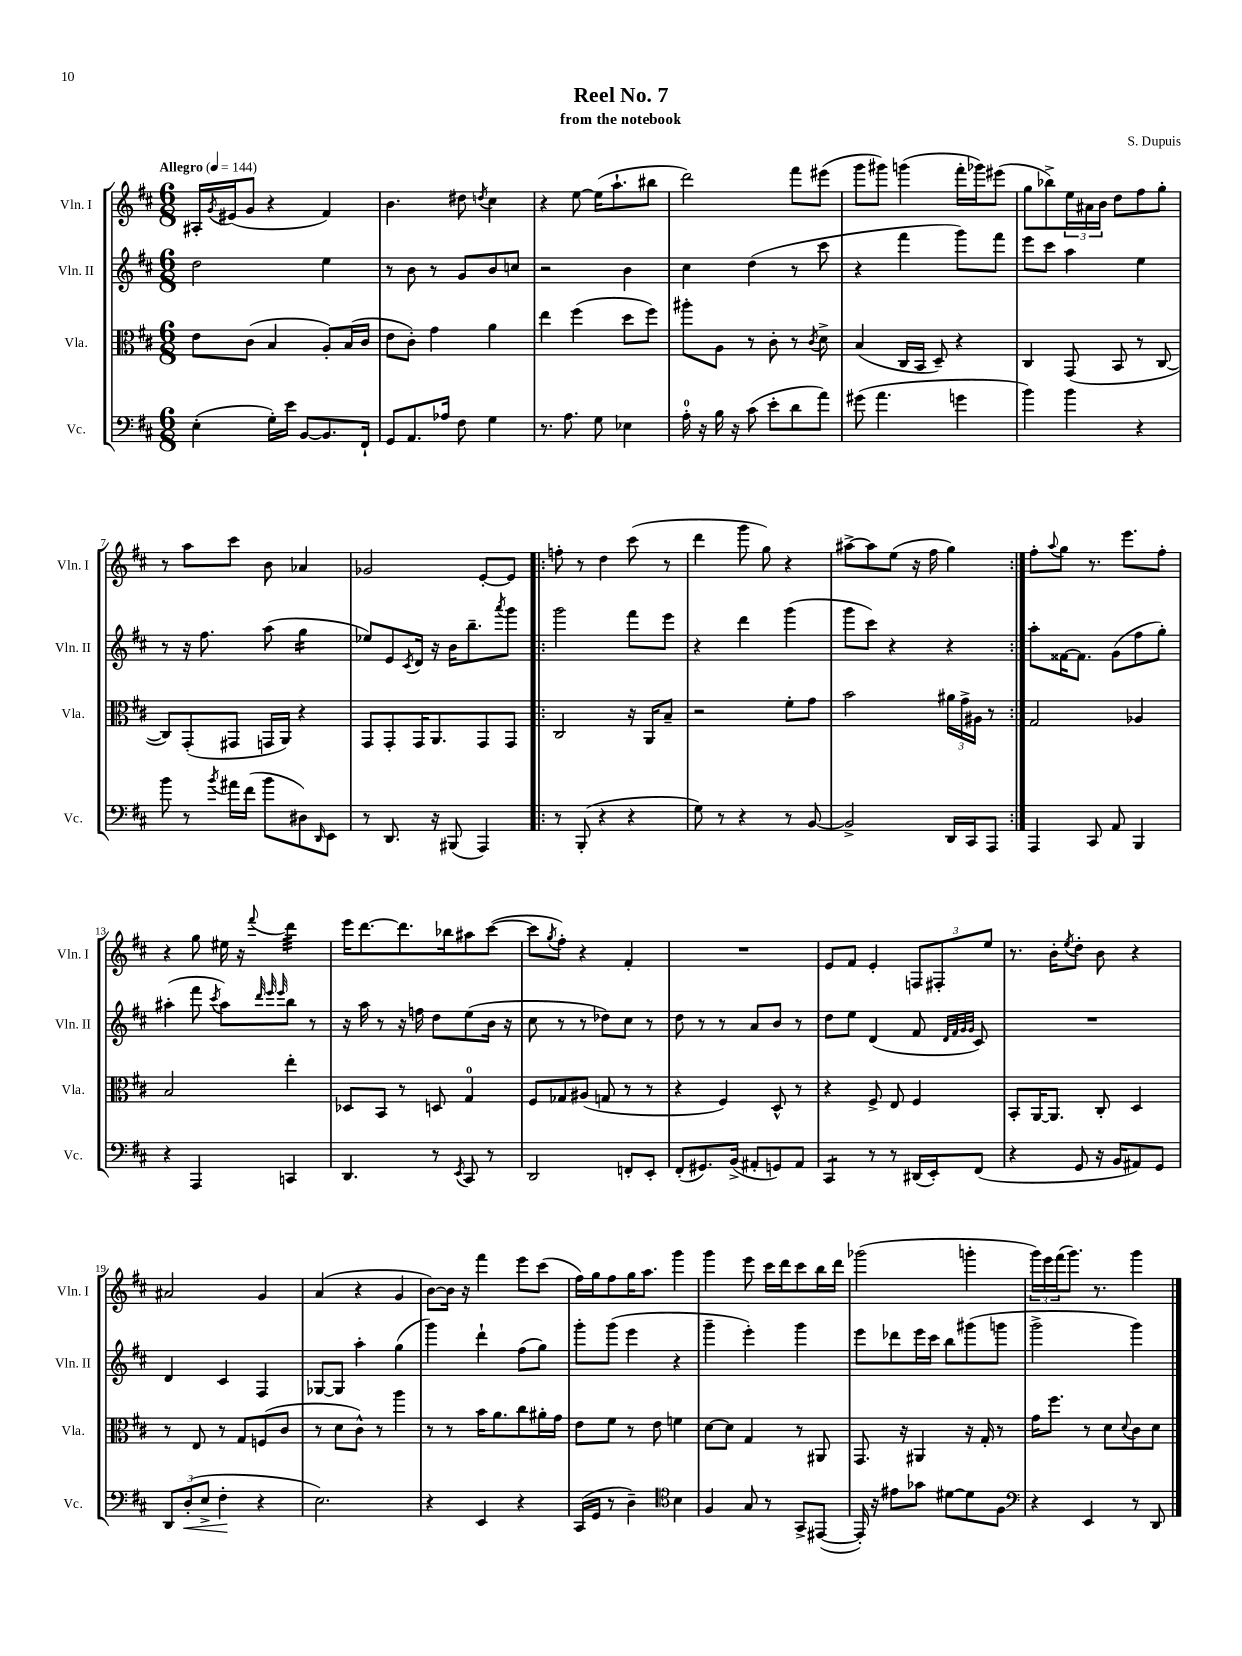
\header { title = "Reel No. 7" composer = "S. Dupuis" subtitle = "from the notebook" }
<<
\new StaffGroup <<
\new Staff = "s0" \with { instrumentName = "Vln. I" shortInstrumentName = "Vln. I" } {
    \clef treble \key d \major \numericTimeSignature \time 6/8 \tempo "Allegro" 4 = 144
    ais16-. \acciaccatura { g'8 } eis'16( g'8 r4 fis'4) |
    b'4. dis''8 \acciaccatura { d''8 } cis''4 |
    r4 e''8~ e''16( a''8.-! bis''8 |
    d'''2) fis'''8 eis'''8( |
    g'''8 gis'''8) g'''4( fis'''16-. ges'''16) eis'''8( |
    g''8 bes''8->) \tuplet 3/2 { e''16 ais'16 b'16 } d''8 fis''8 g''8-. |
    r8 a''8 cis'''8 b'8 aes'4 |
    ges'2 e'8~-. e'8 |
    \repeat volta 2 { f''8-. r8 d''4 cis'''8( r8 |
    d'''4 g'''8 g''8) r4 |
    ais''8~-> ais''8 e''8( r16 fis''16 g''4) | }
    fis''8-. \appoggiatura { a''8 } g''8 r8. e'''8. fis''8-. |
    r4 g''8 eis''16 r16 \appoggiatura { fis'''8 } d'''4:32 |
    e'''16 d'''8.~ d'''8. bes''16 ais''8 cis'''8~( |
    cis'''8 \acciaccatura { g''8 } fis''8-.) r4 fis'4-. |
    R2. |
    e'8 fis'8 e'4-. \tuplet 3/2 { f8 fis8-. e''8 } |
    r8. b'16-. \acciaccatura { e''8 } d''8-. b'8 r4 |
    ais'2 g'4 |
    a'4( r4 g'4 |
    b'8~) b'16 r16 fis'''4 e'''8 cis'''8( |
    fis''16) g''16 fis''8 g''16 a''8. g'''4 |
    g'''4 e'''8 cis'''16 d'''16 cis'''8 b''16 d'''16 |
    ges'''2( g'''4-. |
    \tuplet 3/2 { g'''16) e'''16 fis'''16( } g'''8.) r8. g'''4 \bar "|." |
}
\new Staff = "s1" \with { instrumentName = "Vln. II" shortInstrumentName = "Vln. II" } {
    \clef treble \key d \major \numericTimeSignature \time 6/8
    d''2 e''4 |
    r8 b'8 r8 g'8 b'8 c''8 |
    r2 b'4 |
    cis''4 d''4( r8 cis'''8 |
    r4 fis'''4 g'''8) fis'''8 |
    e'''8 cis'''8 a''4 e''4 |
    r8 r16 fis''8. a''8( g''4:16 |
    ees''8) e'8 \acciaccatura { cis'8 } d'16 r16 b'16 b''8.-- \acciaccatura { a'''8 } g'''8 |
    \repeat volta 2 { g'''2 fis'''8 e'''8 |
    r4 d'''4 g'''4( |
    g'''8 cis'''8) r4 r4 | }
    a''8-. fisis'16~ fisis'8. g'8( fis''8 g''8-.) |
    ais''4-.( fis'''8 \acciaccatura { cis'''8 } ais''8) \grace { d'''32 e'''32 e'''32 } b''8 r8 |
    r16 a''16 r8 r16 f''16 d''8 e''8( b'16 r16 |
    cis''8 r8 r8 des''8) cis''8 r8 |
    d''8 r8 r8 a'8 b'8 r8 |
    d''8 e''8 d'4( fis'8 \grace { d'32 fis'32 g'32 g'32 } cis'8) |
    R2. |
    d'4 cis'4 fis4 |
    ges8~ ges8 a''4-. g''4( |
    g'''4) d'''4-! fis''8( g''8) |
    g'''8-. g'''8( e'''4 r4 |
    g'''4-- e'''4-.) g'''4 |
    e'''8 des'''8 e'''16 cis'''16 b''8 gis'''8( g'''8 |
    g'''2-> g'''4) \bar "|." |
}
\new Staff = "s2" \with { instrumentName = "Vla." shortInstrumentName = "Vla." } {
    \clef alto \key d \major \numericTimeSignature \time 6/8
    e'8 cis'8( b4 a8-.) b16( cis'16 |
    e'8 cis'8-.) g'4 a'4 |
    e''4 fis''4( d''8 fis''8) |
    ais''8-. a8 r8 cis'8-. r8 \acciaccatura { cis'8 } d'8-> |
    b4( cis16 b,16 d8--) r4 |
    cis4 g,8( b,8 r8 cis8~ |
    cis8) g,8-.( gis,8 g,16 a,16) r4 |
    g,8 g,8-. g,16 a,8. g,8 g,8 |
    \repeat volta 2 { cis2 r16 a,16 b8-- |
    r2 fis'8-. g'8 |
    b'2 \tuplet 3/2 { ais'16 g'16-> ais16 } r8 | }
    g2 aes4 |
    b2 e''4-. |
    des8 b,8 r8 d8 g4-0 |
    fis8 ges8 ais8( g8 r8 r8 |
    r4 fis4) d8-^ r8 |
    r4 fis8-> e8 fis4 |
    b,8-. a,16~ a,8. cis8-. d4 |
    r8 e8 r8 g8 f8( cis'8 |
    r8 d'8 cis'8-^) r8 a''4 |
    r8 r8 b'16 a'8. cis''8 ais'16-. g'16 |
    e'8 fis'8 r8 e'8 f'4 |
    d'8~ d'8 g4 r8 ais,8 |
    g,8. r16 ais,4 r16 g16-. r8 |
    g'16 fis''8. r8 d'8 \appoggiatura { d'8 } cis'8 d'8 \bar "|." |
}
\new Staff = "s3" \with { instrumentName = "Vc." shortInstrumentName = "Vc." } {
    \clef bass \key d \major \numericTimeSignature \time 6/8
    e4-.( g16-.) e'16 b,8~ b,8. fis,16-! |
    g,8 a,8. aes16 fis8 g4 |
    r8. a8. g8 ees4 |
    a16-0-. r16 b16 r16 cis'8( e'8-. d'8 a'8) |
    gis'8( a'4. g'4 |
    b'4) b'4 r4 |
    b'8 r8 \acciaccatura { b'8 } ais'16 fis'16( b'8 dis8) \grace { d,16 } e,8 |
    r8 d,8. r16 bis,,8( a,,4) |
    \repeat volta 2 { r8 b,,8-.( r4 r4 |
    g8) r8 r4 r8 b,8~ |
    b,2-> d,16 cis,16 a,,8 | }
    a,,4 cis,8 a,8 b,,4 |
    r4 a,,4 c,4 |
    d,4. r8 \acciaccatura { e,8 } cis,8 r8 |
    d,2 f,8-. e,8-. |
    fis,8-.( gis,8.) b,16->( ais,8-. g,8) ais,8 |
    cis,4:8 r8 r8 dis,16( e,16-.) fis,8( |
    r4 g,8 r16 b,16 ais,8) g,8 |
    \tuplet 3/2 { d,8 d8-.\<( e8-> } fis4-.\! r4 |
    e2.) |
    r4 e,4 r4 |
    cis,16( g,16 r8 d4--) \clef tenor b4 |
    fis4 g8 r8 g,8-> eis,8~( |
    eis,16-.) r16 eis'8 ges'8 dis'8~ dis'8 fis8 |
    \clef bass r4 e,4 r8 d,8 \bar "|." |
}
>>
>>
